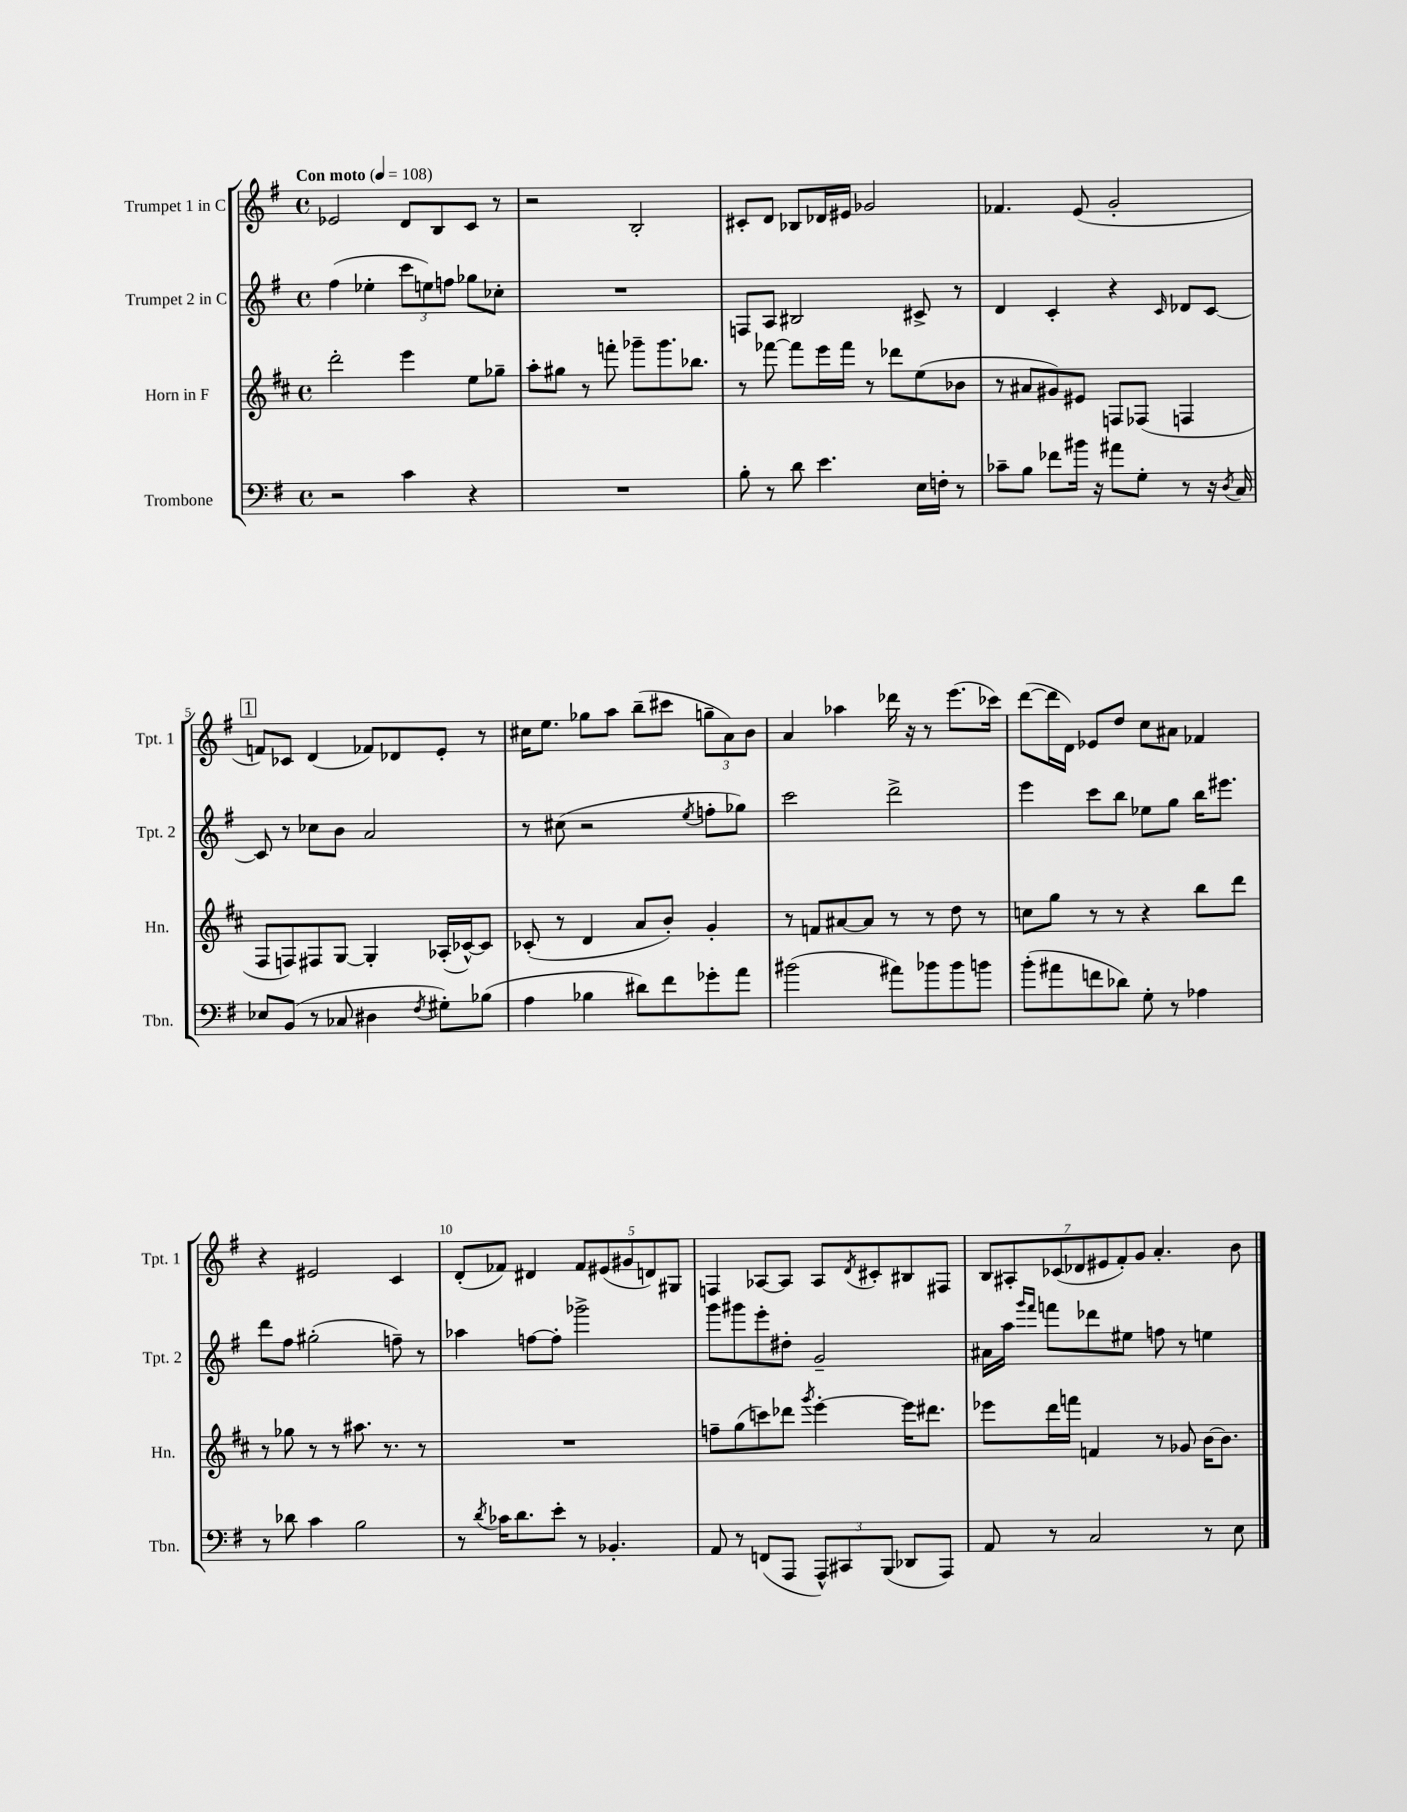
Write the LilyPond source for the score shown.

<<
\new StaffGroup <<
\new Staff = "s0" \with { instrumentName = "Trumpet 1 in C" shortInstrumentName = "Tpt. 1" } {
    \clef treble \key g \major \defaultTimeSignature \time 4/4 \tempo "Con moto" 4 = 108
    ees'2 d'8 b8 c'8 r8 |
    r2 b2-. |
    cis'8-. d'8 bes8 des'16 eis'16 ges'2 |
    fes'4. e'8( g'2-. |
    \mark \markup { \box "1" } f'8) ces'8 d'4( fes'8) des'8 e'8-. r8 |
    cis''16 e''8. ges''8 a''8 b''8--( cis'''8 \tuplet 3/2 { g''8-- a'8) b'8 } |
    a'4 aes''4 des'''16 r16 r8 e'''8.( ces'''16) |
    d'''8~( d'''16 d'16) ees'8 d''8 c''8 ais'8 fes'4 |
    r4 eis'2 c'4 |
    d'8-.( fes'8) dis'4 \tuplet 5/4 { fes'8 eis'8( gis'8 d'8) gis8 } |
    f4 aes8~ aes8 aes8 \acciaccatura { d'8 } cis'8-. bis8 fis8 |
    \tuplet 7/4 { b8 ais8-. ces'8( des'8 eis'8 fis'8-.) g'8 } a'4.-. b'8 \bar "|." |
}
\new Staff = "s1" \with { instrumentName = "Trumpet 2 in C" shortInstrumentName = "Tpt. 2" } {
    \clef treble \key g \major \defaultTimeSignature \time 4/4
    fis''4( ees''4-. \tuplet 3/2 { c'''8 e''8) f''8 } ges''8 ces''8-. |
    R1 |
    f8 a8 bis2 cis'8-> r8 |
    d'4 c'4-. r4 \grace { c'16 } des'8 c'8~ |
    \mark \markup { \box "1" } c'8 r8 ces''8 b'8 a'2 |
    r8 cis''8( r2 \acciaccatura { e''8 } f''8-. ges''8) |
    c'''2 d'''2-> |
    e'''4 c'''8 b''8 ees''8 g''8 b''16 eis'''8. |
    d'''8 fis''8 gis''2-.( f''8--) r8 |
    aes''4 f''8~ f''8-. ges'''2-> |
    g'''8 gis'''8 e'''8-. dis''8-. g'2-- |
    ais'16 a''16 \grace { g'''16 fis'''16 } f'''8 des'''8 eis''8 f''8 r8 e''4 \bar "|." |
}
\new Staff = "s2" \with { instrumentName = "Horn in F" shortInstrumentName = "Hn." } {
    \clef treble \key d \major \defaultTimeSignature \time 4/4
    d'''2-. e'''4 e''8 ges''8-- |
    a''8-. gis''8 r8 f'''8-. ges'''8-- ges'''8. bes''8. |
    r8 fes'''8~ fes'''8 e'''16 fes'''16 r8 des'''8 e''8( bes'8 |
    r8 ais'8 gis'8) eis'8 f8 fes8( f4 |
    \mark \markup { \box "1" } fis8 f8) fis8 g8~ g4-. aes16-.( ces'16~-^) ces'8 |
    ces'8-.( r8 d'4 a'8 b'8-.) g'4-. |
    r8 f'8 ais'8~ ais'8 r8 r8 d''8 r8 |
    c''8 g''8 r8 r8 r4 b''8 d'''8 |
    r8 ges''8 r8 r8 ais''8. r8. r8 |
    R1 |
    f''8-- g''8( c'''8) des'''8 \acciaccatura { g'''8 } e'''4~-. e'''16 dis'''8. |
    ees'''8 d'''16 f'''16 f'4 r8 ges'8 b'16~ b'8. \bar "|." |
}
\new Staff = "s3" \with { instrumentName = "Trombone" shortInstrumentName = "Tbn." } {
    \clef bass \key g \major \defaultTimeSignature \time 4/4
    r2 c'4 r4 |
    R1 |
    b8-. r8 d'8 e'4. e16 f16-. r8 |
    ces'8-- b8 fes'8 bis'16 r16 ais'8 g8-. r8 r16 \acciaccatura { d8 } c16 |
    \mark \markup { \box "1" } ees8 b,8( r8 ces8 dis4 \acciaccatura { fis8 } gis8-.) bes8( |
    a4 bes4 dis'8) fis'8 ges'8-. a'8 |
    bis'2( ais'8) bes'8 bes'8 b'8 |
    b'8-.( ais'8 f'8 des'8) g8-. r8 aes4 |
    r8 des'8 c'4 b2 |
    r8 \acciaccatura { d'8 } ces'16 d'8. e'8-. r8 bes,4.-. |
    a,8 r8 f,8( a,,8 \tuplet 3/2 { a,,8-^) cis,8 b,,8( } des,8 a,,8) |
    a,8 r8 c2 r8 e8 \bar "|." |
}
>>
>>
\layout { \context { \Score \override BarNumber.break-visibility = ##(#f #t #t) barNumberVisibility = #(every-nth-bar-number-visible 5) } }
